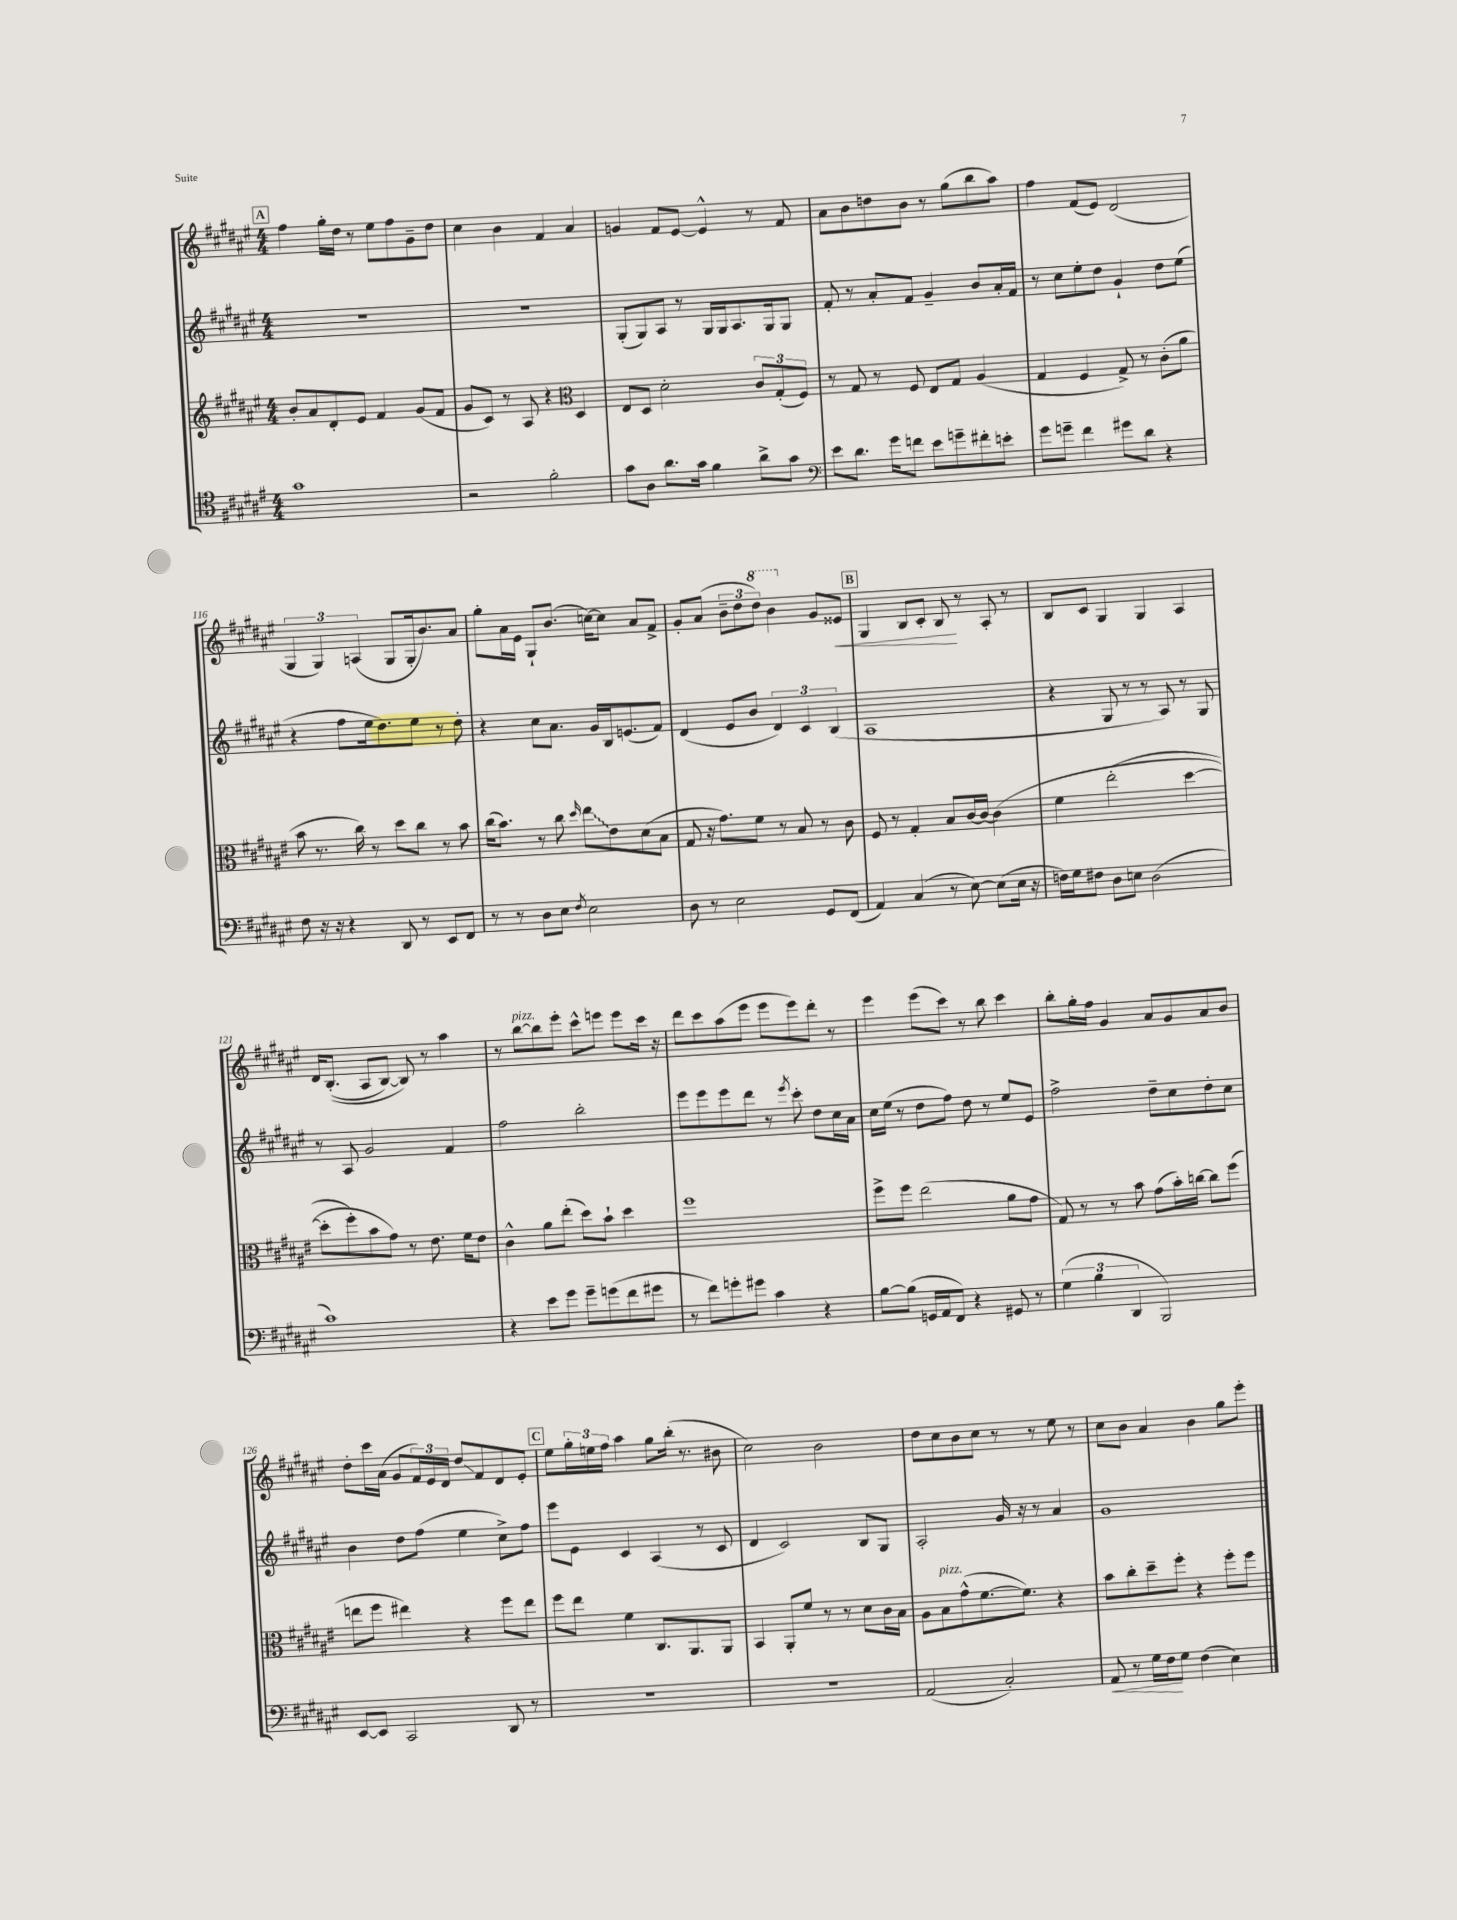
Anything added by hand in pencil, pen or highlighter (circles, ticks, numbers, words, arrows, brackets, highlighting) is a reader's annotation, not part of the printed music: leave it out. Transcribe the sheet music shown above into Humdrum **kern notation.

**kern	**kern	**kern	**kern
*staff4	*staff3	*staff2	*staff1
*clefC4	*clefG2	*clefG2	*clefG2
*k[f#c#g#d#a#e#]	*k[f#c#g#d#a#e#]	*k[f#c#g#d#a#e#]	*k[f#c#g#d#a#e#]
*M4/4	*M4/4	*M4/4	*M4/4
1g#	8b'/L	1r	4ff#\
.	8a#/	.	.
.	8d#'/	.	16gg#'\LL
.	.	.	16dd#\JJ
.	8e#/J	.	8r
.	4f#/	.	8ee#\L
.	.	.	8ff#\
.	(8g#/L	.	8g#~\
.	8f#/J	.	8dd#\J
=	=	=	=
2r	8g#/L	1r	4cc#\
.	8c#/J)	.	.
.	8r	.	4b\
.	8A#/	.	.
2f#'\	4r	.	4f#/
*	*clefC3	*	*
.	4D#/	.	4a#/
=	=	=	=
8g#\L	8E#/L	(8G#'/L	4g/
8A#\J	8D#/J	8G#/)	.
8.a#\L	2d#'\	8A#/J	8f#/L
.	.	8r	[8e#/J
16g#\Jk	.	.	.
4f#\	.	16G#/LL	4e#^^/]
.	.	16G#/J	.
.	.	8.A#/	.
8a#^\L	12c#/L	.	8r
.	.	16G#/k	.
.	(12G#'/	.	.
8g#\J	.	8G#/J	8f#/
.	12F#/J)	.	.
=	=	=	=
*clefF4	*	*	*
8e#\L	8r	8f#'/	8a#\L
8.d#\J	8G#/	8r	8b\
.	8r	8a#'/L	8dd\
16g#\LK	.	.	.
8f\J	8F#/	8f#/J	8b\J
8e#\L	8E#/L	4g#~/	8r
8g~\	8G#/J	.	(8gg#\L
8f#'\	(4A#/	8b/L	8bb\
8e'\J	.	16a#'/L	8aa#\J)
.	.	16f#/JJ	.
=	=	=	=
8g#\L	4G#/	8r	4ff#\
8g~\J	.	8cc#\L	.
4f#\	4F#/	8ee#'\	(8f#/L
.	.	8dd#\J	8e#/J)
8g#\L	8G#^/)	4g#`/	(2d#/
8d#\J	8r	.	.
4r	(8c#'\L	8dd#\L	.
.	8a#\J	(8ee#\J	.
=	=	=	=
8F#\	8b\	4r	6G#/
16r	8.r	.	.
.	.	.	6G#/)
16r	.	.	.
4r	.	8ff#\L	.
.	16cc#\)	.	.
.	.	.	(6A/
.	8r	16ee#\k	.
.	.	8.dd#\)	.
8DD#/	8dd#\L	.	8G#/L
8r	8cc#\J	8ee#\J	16G#'/k
.	.	.	8.b/)
8EE#/L	8r	8r	.
8FF#/J	8b\	8dd#'\	8a#/J
=	=	=	=
8r	(16cc#\LK	4r	8gg#'\L
.	8.b\J)	.	.
8r	.	.	16a#\L
.	.	.	16e#\JJ
8D#\L	8r	8cc#\L	8G#`/L
8E#\J	8cc#\	8.a#\J	(8.b/J
8qF#/	16qqdd#/	.	.
2E#\	8ee#\L	.	.
.	.	16g#/LL	[16cc\LK)
.	8e#\	16B/J	8cc\]J
.	.	(8.e/	.
.	(8d#\	.	8a#/L
.	8B\J	8f#/J)	8f#^/J
=	=	=	=
8D#\	8G#/	(4d#/	8g#'/L
8r	16r	.	(8a#/J
.	8.g#\L)	.	.
2E#\	.	8e#/L	12b~\L
.	.	.	12dd#\
.	8f#\J	8b/J	.
.	.	.	12ddd#\J)
.	8r	6d#/)	4bb\
.	8B/	.	.
.	.	6c#/	.
8GG#/L	8r	.	8g#/L
.	.	(6B/	.
(8FF#/J	8c#\	.	8e##/J
=	=	=	=
4AA#/)	8F#/	1A#	4G#/
.	8r	.	.
(4C#/	4G#'/	.	8B/L
.	.	.	8c#'/J
8r	8B/L	.	8B/
[8E#\)	[16c#/L	.	8r
.	16c#/_JJ	.	.
(8E#\]L	&(4c#\]	.	8A#'/
16E#\Jk	.	.	8r
16r	.	.	.
=	=	=	=
16F\LL)	4f#\	4r	8B/L
16G#\J	.	.	.
8F#\J	.	.	8c#/J
8D#\L	(2ee#'\	8G#/	4G#/
8E\J	.	8r	.
(2D#\	.	8r	4G#/
.	.	8A#/)	.
.	[4dd#\	8r	4A#/
.	.	8G#/	.
=	=	=	=
1c#)	8dd#'\]L	8r	16d#/LK
.	.	.	&((8.B'/J
.	8ff#'\)	8A#/	.
.	8b\	2g#/	8A#/L
.	8g#\J&)	.	[8B/J)
.	8r	.	8B/]&)
.	8.e#\	.	8r
.	.	4f#/	4aa#\
.	16f#\LK	.	.
.	8e#\J	.	.
=	=	=	=
4r	4c#^^\	2ff#\	8r
.	.	.	[8bb\L
8e#\L	8a#\L	.	8bb\]
8g#\J	(8ee#'\J	.	8eee#'\J
8g#~\L	8dd#\L)	2bb'\	8ccc#^^\L
(8g\	8b`\J	.	8eee\J
8f#\	4dd#\	.	8eee\L
8g#\J	.	.	16ccc#\Jk
.	.	.	16r
=	=	=	=
8r	1ff#	8eee#\L	8ddd#\L
8f#\L)	.	8eee#\	8ccc#\
8g'\	.	8eee#\	(8aa#\
8g#\J	.	8ddd#\J	8eee#\J
4c#\	.	8r	8eee#\L
.	.	8qeee#/	.
.	.	8ccc#'\	8eee#\)
4r	.	8dd#\L	8ddd#'\J
.	.	16cc#\L	8r
.	.	16a#\JJ	.
=	=	=	=
[8B\L	8ff#^\L	16cc#\LL	4eee#\
.	.	(16ee#\JJ	.
(8B\]J	8ff#\J	8r	.
16GG/LL	(2ee#\	8dd#\L	(8eee#\L
16AA#/J	.	.	.
8FF#/J)	.	8ff#\J)	8ccc#\J)
4r	.	8dd#\	8r
.	.	8r	8bb\
8GG#/	8a#\L	8ee#/L	4ccc#\
8r	8g#\J	8e#/J	.
=	=	=	=
(6G#\	8G#/)	2ff#^\	8bb'\L
.	8r	.	16gg#'\L
6B\	.	.	.
.	.	.	16ff#\JJ
.	8r	.	4g#/
6DD#/	.	.	.
.	8b\	.	.
2BBB/)	(8g#\L	8dd#~\L	8a#/L
.	16b'\L)	8cc#\	8g#/
.	[16cc\JJ	.	.
.	8cc\]L	8dd#'\	8a#/
.	(8ff#\J	8cc#\J	8b/J
=	=	=	=
[8EE#/L	8ee\L	4b\	8dd#'\L
8EE#/]J	8ff#\J	.	16ccc#\L
.	.	.	(16a#\JJ
2CC#/	4ee#\)	8dd#\L	8g#/L
.	.	(8ff#\J	24f#/L)
.	.	.	24e#/
.	.	.	24d#/JJ
.	4r	4ee#\	8dd#/L
.	.	.	8f#/
8DD#/	8ff#\L	8cc#^\L)	8d#/
8r	8ee#\J	8ff#\J	8e#'/J
=	=	=	=
1r	8ff#\L	8eee#\L	8ee#\L
.	8ee#\J	8e#\J	24gg#'\L
.	.	.	24ee\
.	.	.	24ff#\JJ
.	4f#\	4c#/	4aa#\
.	8.C#/L	(4A#/	8gg#\L
.	.	.	(16bb'\Jk
.	8.AA#/	.	8.r
.	.	8r	.
.	8AA#/J	8c#/	8b#\
=	=	=	=
1r	4BB/	4d#/	2cc#\)
.	8AA#'/L	2c#/)	.
.	8f#/J	.	.
.	8r	.	2b\
.	8r	.	.
.	8d#\L	8B/L	.
.	16c#\L	8G#/J	.
.	16B\JJ	.	.
=	=	=	=
(2AA#/	8A#\L	2A#'/	8dd#\L
.	8B\	.	8cc#\
.	(8g#^^\	.	8b\
.	[8.f#\	.	8cc#\J
2C#'/)	.	16g#/	8r
.	8.f#\]J)	16r	.
.	.	8r	8r
.	4r	4a#/	8ee#\
.	.	.	8r
=	=	=	=
8AA#/	8b\L	1g#	8cc#\L
8r	8cc#'\	.	8b\J
16G#\LL	8dd#~\	.	4a#/
16F#\J	.	.	.
8G#\J	8ff#'\J	.	.
(4F#\	4r	.	4b\
4E#\)	8ff#'\L	.	8gg#\L
.	8ff#\J	.	8eee#'\J
==	==	==	==
*-	*-	*-	*-
